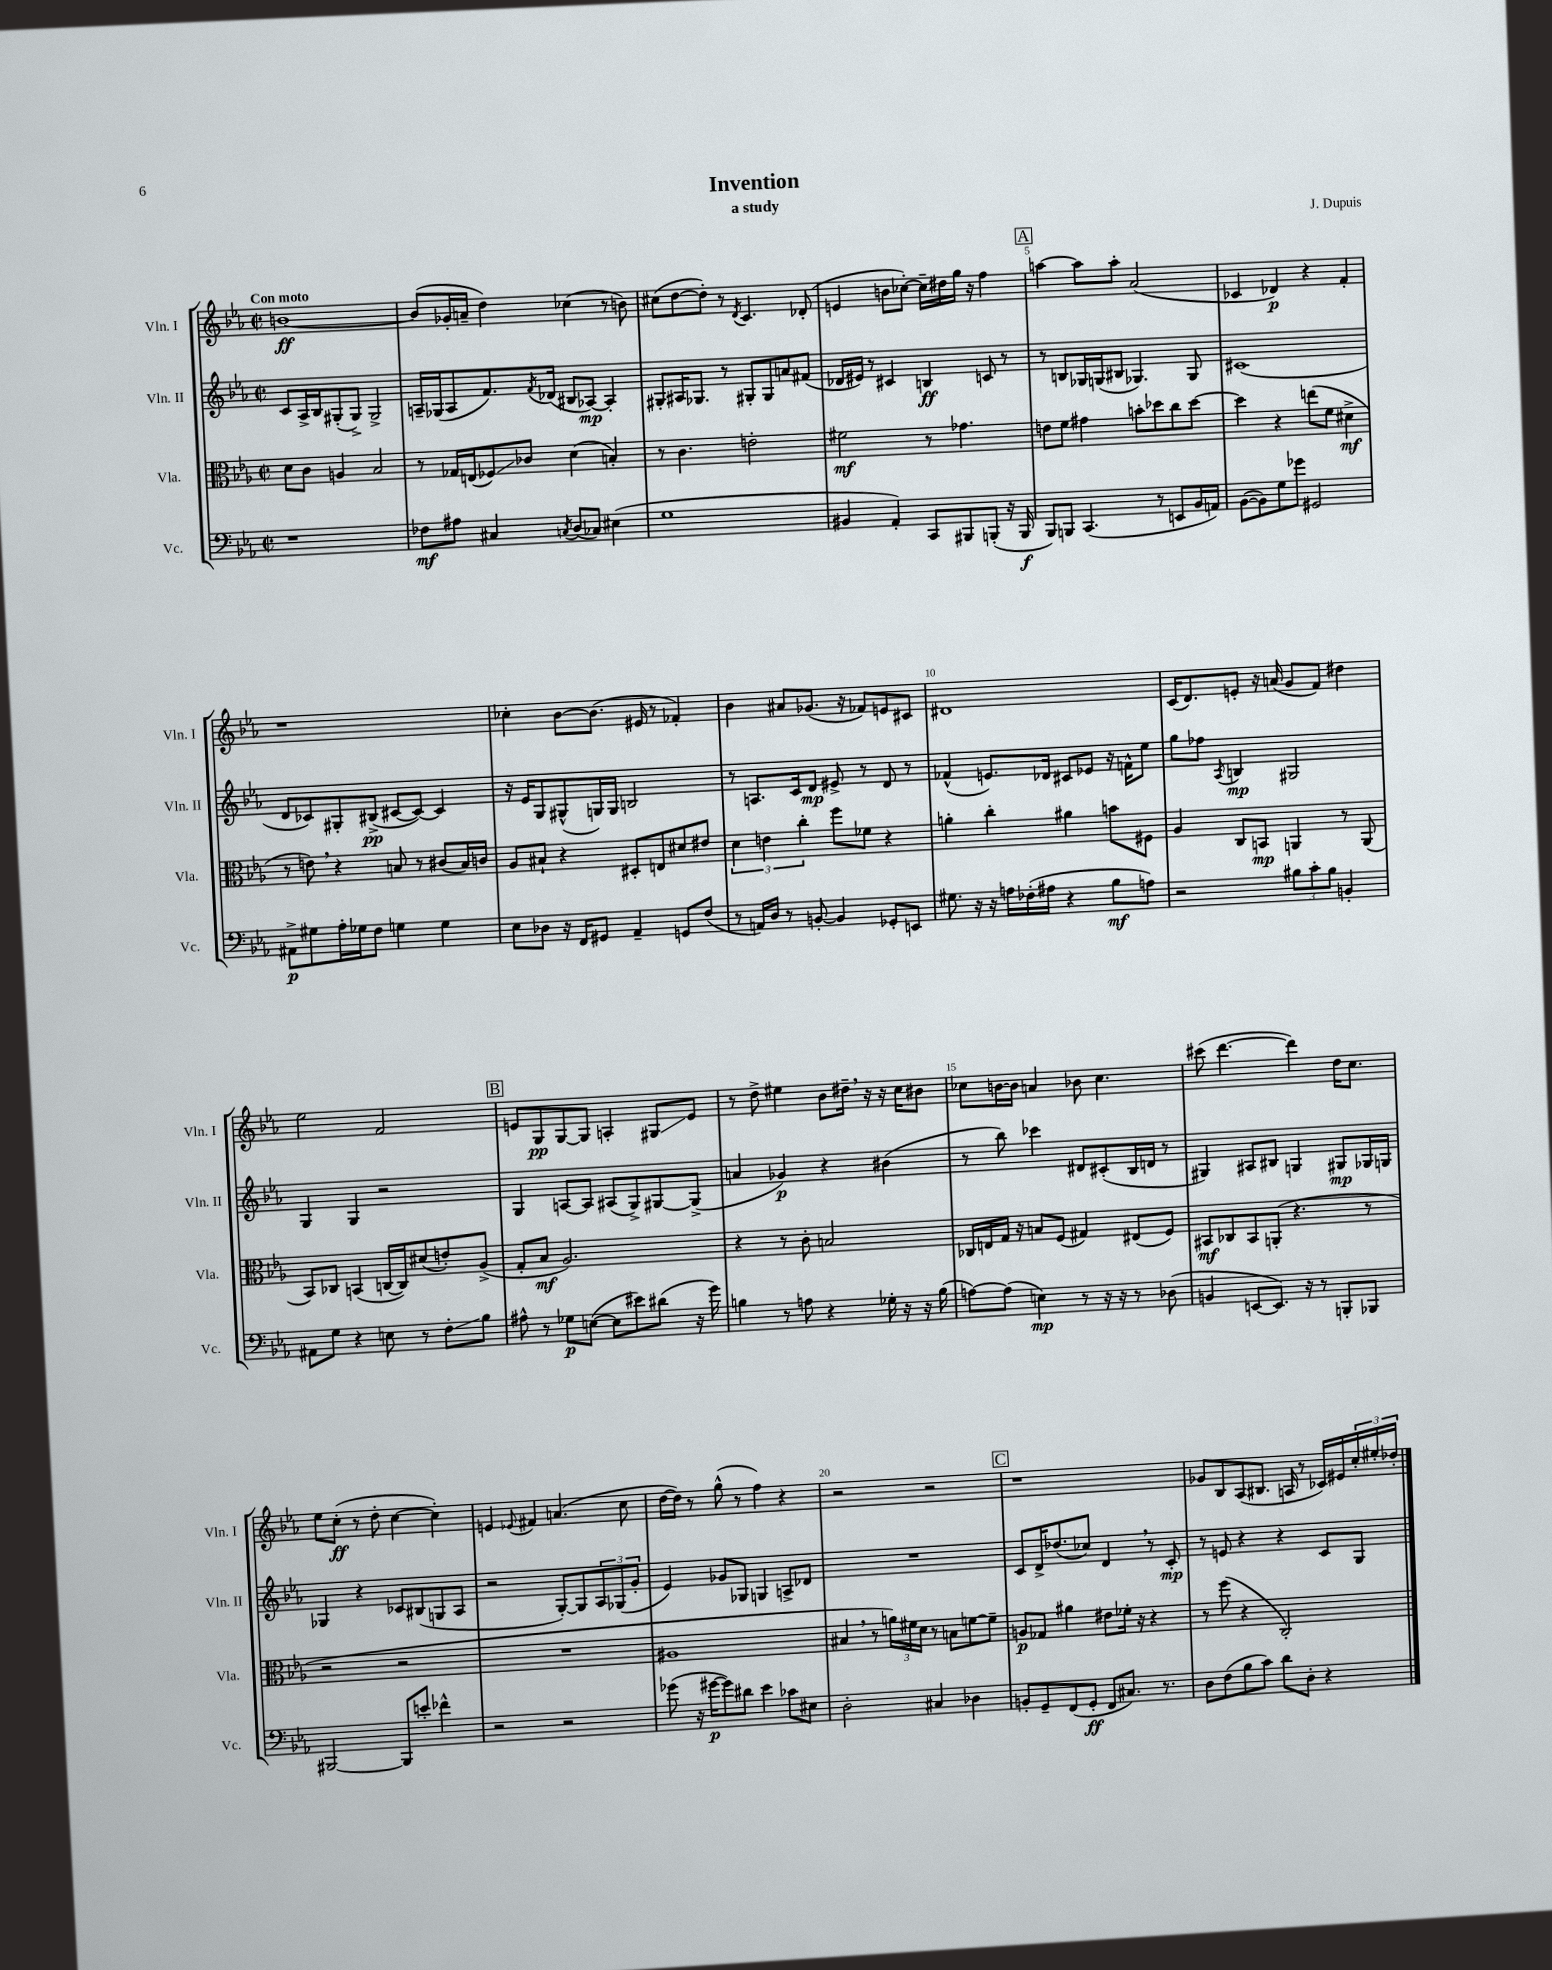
\header { title = "Invention" composer = "J. Dupuis" subtitle = "a study" }
<<
\new StaffGroup <<
\new Staff = "s0" \with { instrumentName = "Vln. I" shortInstrumentName = "Vln. I" } {
    \clef treble \key ees \major \defaultTimeSignature \time 2/2 \tempo "Con moto"
    b'1~\ff |
    b'8( ges'16-. a'16-- d''4) ces''4( r8 b'8) |
    cis''8( d''8~ d''8-.) r8 \acciaccatura { d'8 } c'4. des'8-.( |
    e'4 b'8 ces''8~-.) ces''16-- dis''16 g''16 r16 f''4 |
    \mark \markup { \box "A" } a''4~ a''8 a''8-. aes'2( |
    ces'4 des'4\p) r4 f'4-. |
    r1 |
    ces''4-. bes'8~ bes'8.( eis'16 r8 fes'4-.) |
    bes'4 ais'8 ges'8.( r16 fes'8) e'8 cis'8 |
    dis'1 |
    c'16( d'8.) e'8-. r16 a'16( g'8 f'8) dis''4 |
    ees''2 f'2 |
    \mark \markup { \box "B" } e'8 g8\pp g8~ g8 a4-. gis8\glissando e'8 |
    r8 d''8-> eis''4 bes'8 dis''16-- \breathe r16 r16 c''16 bis'8 |
    ces''8 b'16~ b'16 a'4 bes'8 ces''4. |
    cis'''8( d'''4.~ d'''4) d''16 c''8. |
    ees''8 c''8-.\ff( r8 d''8-. c''4~ c''4-.) |
    e'4 \appoggiatura { ees'8 } fis'4 a'4.( c''8 |
    d''16~ d''16) r8 g''8-^( r8 f''4) r4 |
    r2 r2 |
    \mark \markup { \box "C" } r1 |
    ges'8 bes8 aes8( bis8. a16 r8 ces'16) eis'16 \tuplet 3/2 { c''16-. eis''16-. des''16-. } \bar "|." |
}
\new Staff = "s1" \with { instrumentName = "Vln. II" shortInstrumentName = "Vln. II" } {
    \clef treble \key ees \major \defaultTimeSignature \time 2/2
    c'8 aes16-> bes16 gis8-.( gis8->) gis2-> |
    a16-- ges16( a8 f'8.) \acciaccatura { f'8 } des'16( bis8 aes8~\mp) aes4-. |
    gis8-. ais16 ges8. r8 gis8-. gis8 a'8 fis'8( |
    des'16 eis'16) r8 cis'4 b4\ff c'8 r8 |
    \mark \markup { \box "A" } r8 b8 ges16 g16( bis8 ges4.) ges8 |
    cis'1( |
    d'8 ces'8) gis8-. bis8->\pp( cis'8~ cis'8~) cis'4 |
    r16 ees'16 g8 gis8-^( g16) g16 b2 |
    r8 a8. c'16 d'8\mp eis'8-> r8 d'8 r8 |
    fes'4-^( e'8.) des'16 cis'8 ees'8 r16 f'16-^ ees''8 |
    g''8 fes''8 \acciaccatura { aes8 } b4\mp gis2 |
    g4 g4 r2 |
    \mark \markup { \box "B" } g4 a8~ a8 ais8( g8->) gis8~ gis8->( |
    a'4 ges'4\p) r4 bis'4( |
    r8 bes''8) ces'''4 dis'8 cis'8-.( bes16 d'16 r8 |
    gis4) ais8 bis8 g4 gis8\mp ges16 g16 |
    ges4 r4 ces'8 bis8( g8 aes8 |
    r2 g8~-.) g8 \tuplet 3/2 { aes8 ges8( g'8-. } |
    ees'4) ges'8 ges8 g4 a8-> des'8 |
    R1 |
    \mark \markup { \box "C" } c'8 d'16-> des''8.( ces''8) d'4 \breathe r8 c'8-.\mp |
    r8 e'8 r4 r4 c'8 g8 \bar "|." |
}
\new Staff = "s2" \with { instrumentName = "Vla." shortInstrumentName = "Vla." } {
    \clef alto \key ees \major \defaultTimeSignature \time 2/2
    d'8 c'8 a4 bes2 |
    r8 ges16 e16( fes8\glissando) ces'8 d'4( b4-.) |
    r8 c'4. e'2-. |
    fis'2\mf r8 ges'4. |
    \mark \markup { \box "A" } e'8 f'8 gis'4 b'8-. des''8 c''8 des''8~ |
    des''4 r4 e''8( f'8 dis'4->\mf |
    r8 e'8) \breathe r4 b8 r8 cis'8( b16) c'16 |
    aes8 bis8-! r4 dis8-. e8 dis'8 eis'8 |
    \tuplet 3/2 { d'4 e'4 c''4-. } f''8 fes'8 r4 |
    a'4-. c''4-. ais'4 b'8 fis8 |
    aes4 c8 b,8\mp a,4 r8 a,8( |
    bes,8) ces8 b,4( c16~ c16) dis'8( e'8-.) aes8->( |
    \mark \markup { \box "B" } g8-. bes8\mf aes2.) |
    r4 r8 c'8-. b2 |
    ces16 e16 g16 r16 b8 f8( gis4) eis8( f8) |
    bis,8\mf ces8 bis,8 a,8-.( r4. r8 |
    r2 r2 |
    R1 |
    ais1 |
    bis4 \breathe r8 \tuplet 3/2 { a'16) fis'16 d'16 } r8 b8 f'8~ f'8-- |
    \mark \markup { \box "C" } a8\p ges8 ais'4 eis'8 fes'16-. r16 r4 |
    r8 f''8( r4 c2-.) \bar "|." |
}
\new Staff = "s3" \with { instrumentName = "Vc." shortInstrumentName = "Vc." } {
    \clef bass \key ees \major \defaultTimeSignature \time 2/2
    r1 |
    fes8\mf ais8 cis4 \acciaccatura { c8 } d8( ces8) eis4( |
    g1 |
    bis,4 aes,4-.) c,8 bis,,8 b,,8-.( r16 b,,16\f |
    \mark \markup { \box "A" } bes,,8) b,,8 c,4.( r8 e,8 bes,16 a,16) |
    bes,8~( bes,8) g8 ges'8 gis,2 |
    ais,8->\p gis8 aes16-. ges16 f8 g4 g4 |
    ees8 des8 r16 f,16 gis,8 aes,4-- g,8 f8( |
    r8 a,16) d16 r8 b,8~-. b,4 ges,8-. e,8 |
    gis8. r16 r16 a16 fes16-.( ais16 r4 bes8\mf a8) |
    r2 \tuplet 3/2 { bis8 c'8-. bis8 } b,4-. |
    ais,8 g8 r4 e8 r8 f8-.\glissando bes8 |
    \mark \markup { \box "B" } ais8-^ r8 ges8\p e8~( e8 eis'8) dis'8( r16 g'16) |
    b4 r8 a8 r4 ges16-. r16 r16 b16( |
    a8~) a8( e4\mp) r8 r16 r16 r8 des8( |
    b,4 e,8~ e,8.) r16 r8 b,,8-. bes,,8 |
    bis,,2~ bis,,8 e'8-. fes'4-^ |
    r2 r2 |
    ges'8( r16 gis'16~\p gis'8) dis'8 ees'4 ces'8 eis8 |
    d2-. cis4 des4 |
    \mark \markup { \box "C" } b,8-. g,8-- f,8( g,8-.\ff f,8 cis8.) r8. |
    d8 f8( bes8 c'8) d'8 d8-. r4 \bar "|." |
}
>>
>>
\layout { \context { \Score \override BarNumber.break-visibility = ##(#f #t #t) barNumberVisibility = #(every-nth-bar-number-visible 5) } }
